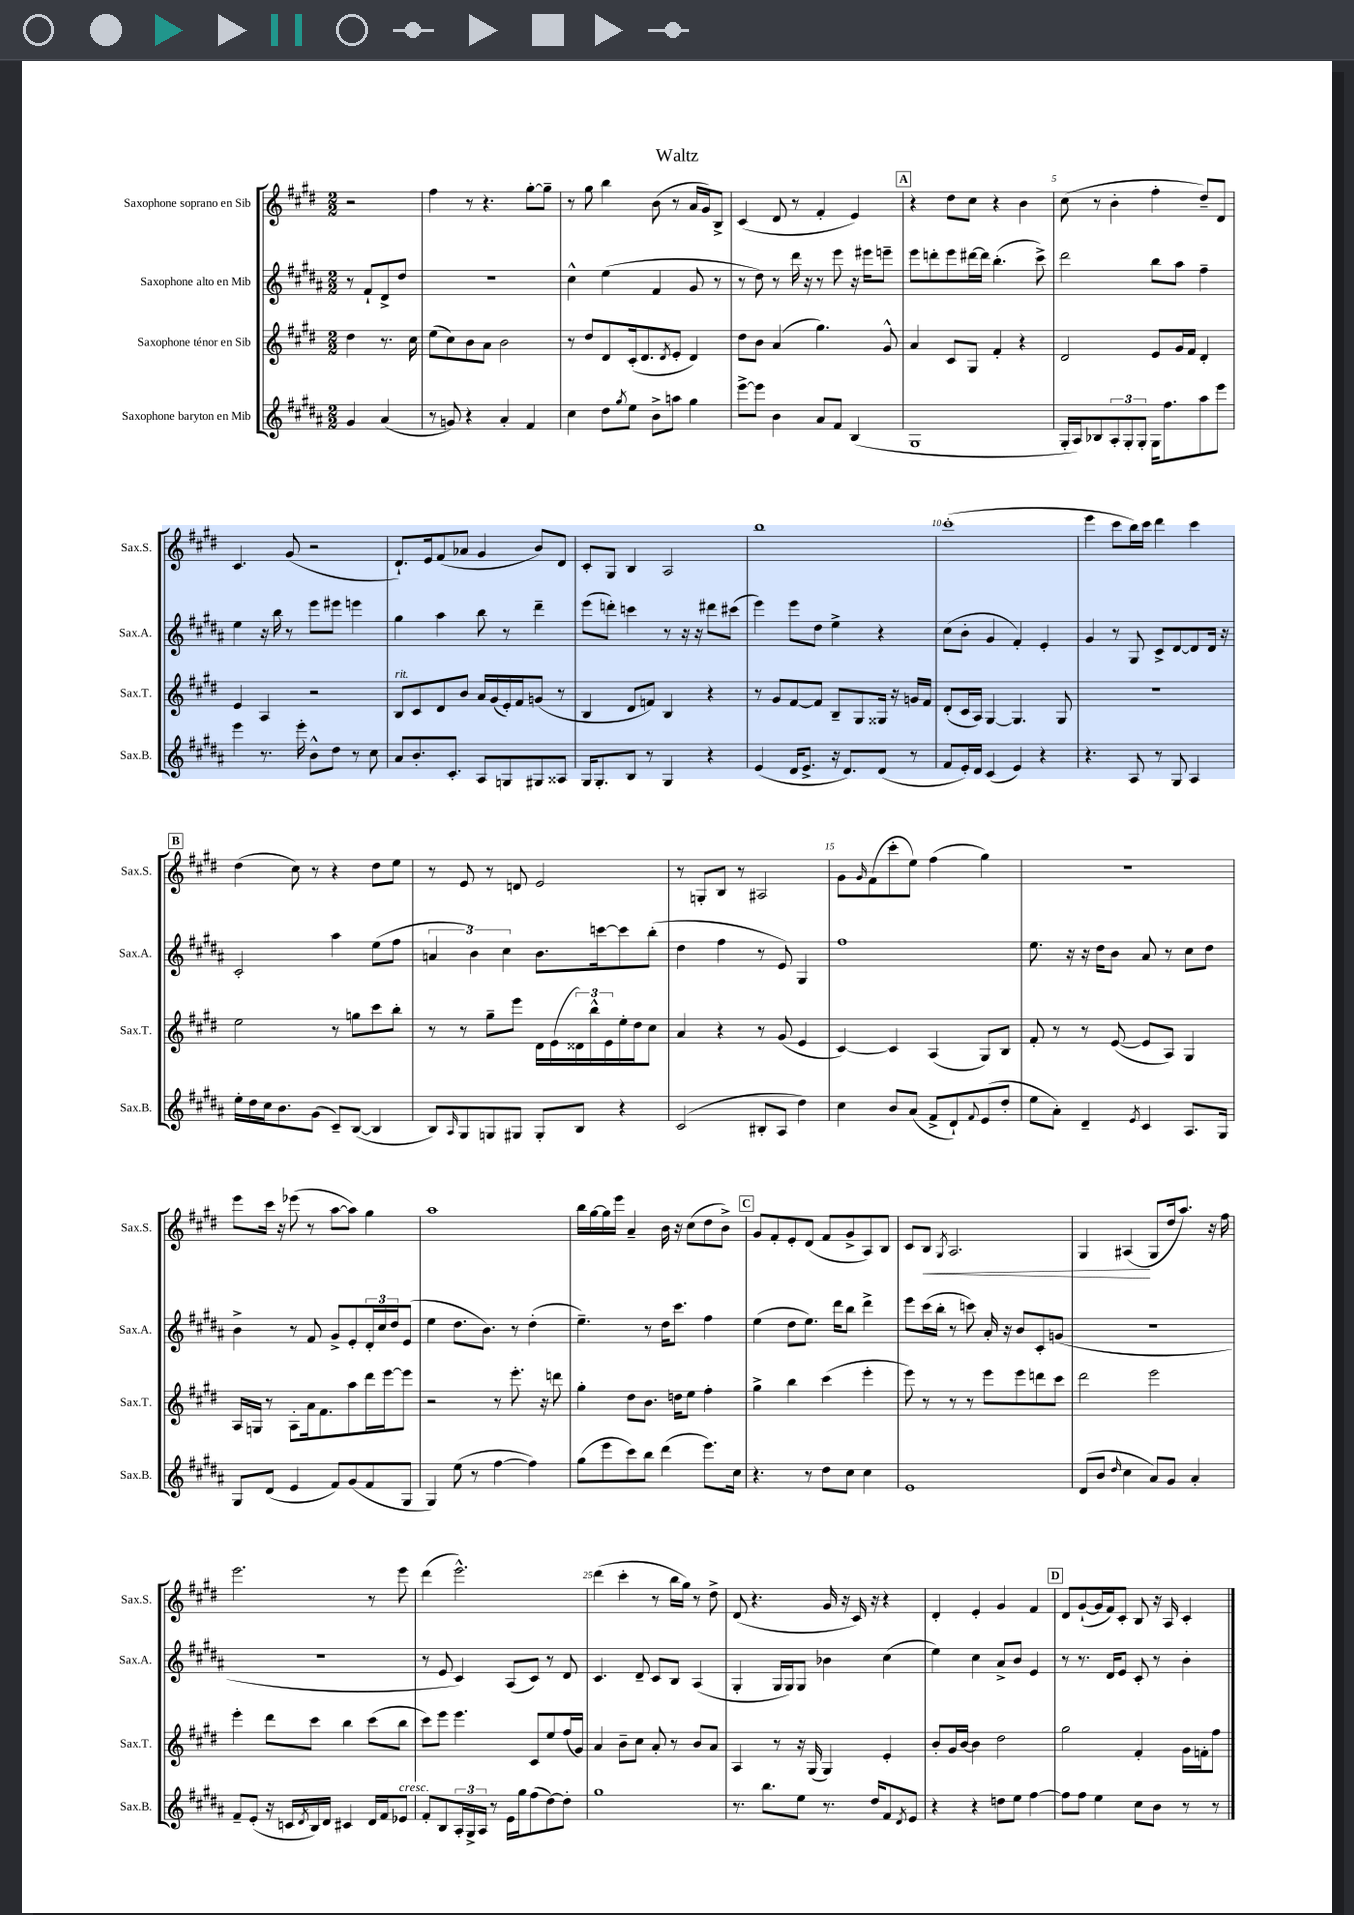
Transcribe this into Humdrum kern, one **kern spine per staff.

**kern	**kern	**kern	**kern
*staff4	*staff3	*staff2	*staff1
*clefG2	*clefG2	*clefG2	*clefG2
*k[f#c#g#d#a#]	*k[f#c#g#d#]	*k[f#c#g#d#a#]	*k[f#c#g#d#]
*M2/2	*M2/2	*M2/2	*M2/2
4g#	4dd#	8r	2r
.	.	8f#`	.
(4a#	8.r	8d#^	.
.	.	8dd#	.
.	16cc#	.	.
=	=	=	=
8r	(8ee	1r	4ff#
8g)	8cc#)	.	.
4r	8b	.	8r
.	8a	.	4.r
4a#'	2b	.	.
4f#	.	.	[8gg#'
.	.	.	8gg#~]
=	=	=	=
4cc#	8r	4cc#^^	8r
.	8dd#	.	8gg#
8dd#	8d#	(4ee	4bb
8qgg#	.	.	.
8ee	(16c#'	.	.
.	8.d#	.	.
8b^	.	4f#	(8b
.	8qd#	.	.
8aa	8e'	.	8r
4gg#	4d#)	8g#	16a
.	.	.	16g#)
.	.	8r	8B^
=	=	=	=
[8eee^	8dd#	8r	(4c#
8eee]	8b	8dd#)	.
4b	(4a	8r	8d#
.	.	16ddd#	8r
.	.	16r	.
8a#	4.gg#)	8r	4f#'
8f#	.	8eee	.
(4B	.	16r	4e)
.	.	16eee#	.
.	8g#^^	8eee~	.
=	=	=	=
1G#	4a	8eee	4r
.	.	8ddd'	.
.	8c#	8eee	8dd#
.	8G#	[16ddd#	8cc#
.	.	16ddd#]	.
.	4f#'	(4.bb'	4r
.	4r	.	4b
.	.	8ccc#^)	.
=	=	=	=
16G#'	2d#	2ddd#	(8cc#
16A#)	.	.	.
8B-	.	.	8r
12A#'	.	.	4b'
12G#'	.	.	.
12G#'	.	.	.
16G#	8e	8bb	4ff#'
8.ff#	.	.	.
.	16g#	8aa#	.
.	16f#	.	.
8aa#	4d#'	4ff#~	8dd#~)
8eee	.	.	8d#
=	=	=	=
4eee	4e	4ee	4.c#
8.r	4A	16r	.
.	.	16bb	.
.	.	8r	(8g#
16eee'	.	.	.
8b^^	2r	8eee	2r
8dd#	.	8eee#	.
8r	.	4eee	.
8cc#	.	.	.
=	=	=	=
8a#	8B	4gg#	8.d#`)
8.b'	8c#	.	.
.	.	.	16e
.	8d#	4aa#	(8f#
8.c#'	.	.	.
.	8b	.	8a-
8A#	16a	8bb	4g#
.	(16g#	.	.
8G	16e')	8r	.
.	16f#	.	.
8G#	(8g	4ddd#~	8b)
8A##	8r	.	8d#
=	=	=	=
16G#	4B	(8eee	8c#'
8.G#'	.	.	.
.	.	8ddd')	8G#
8B	8d#	4ccc	4B
8r	8f)	.	.
4G#	4B	8r	2A
.	.	16r	.
.	.	16r	.
4r	4r	8ddd#	.
.	.	(8ccc#	.
=	=	=	=
(4e	8r	4eee)	1bb
.	8g#	.	.
16d#	[8f#	8eee	.
8.e^	.	.	.
.	8f#]	8dd#	.
16r	8B~	4ee^	.
8.d#)	.	.	.
.	8G#	.	.
(8d#	16G##	4r	.
.	16r	.	.
8r	16g	.	.
.	16f#	.	.
=	=	=	=
8f#	(8d#'	(8cc#	(1ccc#'
16e')	16c#	8b'	.
16d#	16A)	.	.
(4c#	[4G#	4g#	.
4e)	4.G#]	4f#')	.
4r	.	4e'	.
.	8G#	.	.
=	=	=	=
4.r	1r	4g#	4eee
.	.	8r	8ccc#
8A#	.	8G#	16bb)
.	.	.	16ccc#
8r	.	8c#^	4ddd#
8G#	.	[8d#	.
4A#	.	8d#]	4ccc#
.	.	16d#	.
.	.	16r	.
=	=	=	=
16ee'	2ee	2c#'	(4dd#
16dd#	.	.	.
16cc#	.	.	.
8.b	.	.	.
.	.	.	8cc#)
(8g#	.	.	8r
8c#~)	8r	4aa#	4r
([8B	8gg	.	.
4B]	8ccc#	(8ee	8dd#
.	8bb'	8ff#	8ee
=	=	=	=
8B)	8r	6a	8r
16qqA#	.	.	.
8G#	8r	.	8e
.	.	6b)	.
8G	8gg#~	.	8r
.	.	6cc#	.
8G#	8eee	.	8d
8G#'	16d#	8.b	2e
.	(16e	.	.
8B	24d##)	.	.
.	24bb^^	.	.
.	.	[16ccc	.
.	24e	.	.
4r	16ee'	8ccc]	.
.	16dd#	.	.
.	8cc#	(8bb'	.
=	=	=	=
(2c#	4a	4dd#	8r
.	.	.	8G'
.	4r	4ff#	8B
.	.	.	8r
8B#'	8r	8r	2A#
8A#	(8g#	8e)	.
4dd#)	4e	4G#	.
=	=	=	=
4cc#	[4c#)	1ff#	8g#
.	.	.	16qqg#
.	.	.	(8f#
8b	4c#]	.	8ccc#'
(8a#	.	.	8ee)
8f#^	(4A	.	(4ff#
8d#`)	.	.	.
8qqf#	.	.	.
(8e	8G#)	.	4gg#)
8dd#'	8B	.	.
=	=	=	=
8ee	8f#'	8.ee	1r
8a#')	8r	.	.
.	.	16r	.
4d#~	8r	16r	.
.	.	16dd#	.
.	([8e	8b	.
8qe	.	.	.
4c#	8e]	8a#	.
.	8A)	8r	.
8.A#	4G#	8cc#	.
.	.	8dd#	.
16G#	.	.	.
=	=	=	=
8G#	16A	4b^	8eee
.	16G	.	.
(8d#	8r	.	16ccc#
.	.	.	16r
4e	8A'	8r	(8eee-
.	16a	8f#	8r
.	8.f#	.	.
8f#)	.	8g#^	[8aa
(8g#	8aa	8e'	8aa])
8f#	16ddd#	24d#'	4gg#
.	.	24cc#	.
.	[16eee	.	.
.	.	24dd#	.
8G#	8eee]	(8e	.
=	=	=	=
4G#)	2r	4ee	1aa
(8ee	.	8.dd#	.
8r	.	.	.
.	.	8.b)	.
[4ff#	8r	.	.
.	8.eee'	8r	.
4ff#])	.	(4dd#'	.
.	16r	.	.
.	8ddd	.	.
=	=	=	=
(8gg#	4gg#'	4.ee~)	16bb
.	.	.	[16gg#
8eee	.	.	16gg#]
.	.	.	16eee
8ccc#)	8dd#	.	4a~
8bb	8.b	8r	.
(4ddd#	.	16dd#	16b
.	16dd	8.ccc#	16r
.	8ee	.	(8cc#
8.eee)	4ff#'	4ff#	8dd#
.	.	.	8b^)
16cc#	.	.	.
=	=	=	=
4.r	4gg#^	(4ee	8g#
.	.	.	8f#'
.	4bb	8dd#	8e'
8r	.	8.ee)	(8d#
8dd#	(4ccc#	.	8f#
.	.	16ddd#	.
8cc#	.	8bb	8g#^
4cc#	4eee'	4ddd#^	8A)
.	.	.	8B
=	=	=	=
1e	8eee)	8eee	8c#
.	8r	(16ccc#	8B
.	.	16bb'	.
.	.	.	8qG#
.	8r	8r	2.A
.	8r	8ccc)	.
.	8eee	16a#'	.
.	.	16r	.
.	8eee	8b	.
.	8ddd	8c#'	.
.	8ccc#	(8g	.
=	=	=	=
(8d#	2ddd#	1r	4G#
8b	.	.	.
16qqdd#	.	.	.
4cc#	.	.	(4A#
8a#)	2eee	.	8G#
8g#	.	.	16dd#
.	.	.	8.aa)
4a#'	.	.	.
.	.	.	16r
.	.	.	16ff#
=	=	=	=
8f#~	4eee'	1r	2.eee
(8e'	.	.	.
16r	8ddd#	.	.
16c	.	.	.
8qd#	.	.	.
16B)	8ccc#	.	.
16d#	.	.	.
4c#	4bb	.	.
16d#	(8ccc#	.	8r
16f#	.	.	.
8e-	8bb	.	8eee
=	=	=	=
8f#'	8ccc#)	8r	(4ddd#
8B	8eee	8e	.
24A#'	4.eee	4c#)	2.eee^^)
24G#^	.	.	.
24A#	.	.	.
8r	.	.	.
16e	.	(8A#	.
16gg#	.	.	.
(8ff#	8c#	8c#)	.
[8dd#)	8ee	8r	.
8dd#']	(16ff#	8d#	.
.	16g#)	.	.
=	=	=	=
1gg#	4a	4.c#	(4ddd#
.	8b~	.	4ccc#'
.	8cc#	8d#~	.
.	8a'	8c#	8r
.	8r	8B	16bb
.	.	.	16gg#)
.	8b	(4A#	8r
.	8a	.	8dd#^
=	=	=	=
8.r	4A	4G#'	(8d#
.	.	.	4.r
8.bb	.	.	.
.	8r	16G#	.
.	.	16G#)	.
8ee	16r	8G#	.
.	(16G#	.	.
8.r	4G#)	4b-	16g#
.	.	.	16r
.	.	.	16c#)
16dd#	.	.	16r
8f#	4e'	(4cc#	4r
8qd#	.	.	.
8e	.	.	.
=	=	=	=
4r	8b'	4ee)	4d#'
.	16g#	.	.
.	[16b	.	.
4r	4b]	4cc#	4e'
8dd	2dd#	8a#^	4g#
8ee	.	8b	.
[4ff#	.	4e	4f#
=	=	=	=
8ff#]	2gg#	8r	8d#
8ff#	.	8.r	([8g#`
4ee	.	.	16g#]
.	.	16d#	16f#)
.	.	8e	8c#'
8cc#	4f#'	8c#'	8B
8b	.	8r	16r
.	.	.	16A
8r	16g#	4b'	4c#'
.	16f'	.	.
8r	8ff#	.	.
==	==	==	==
*-	*-	*-	*-
